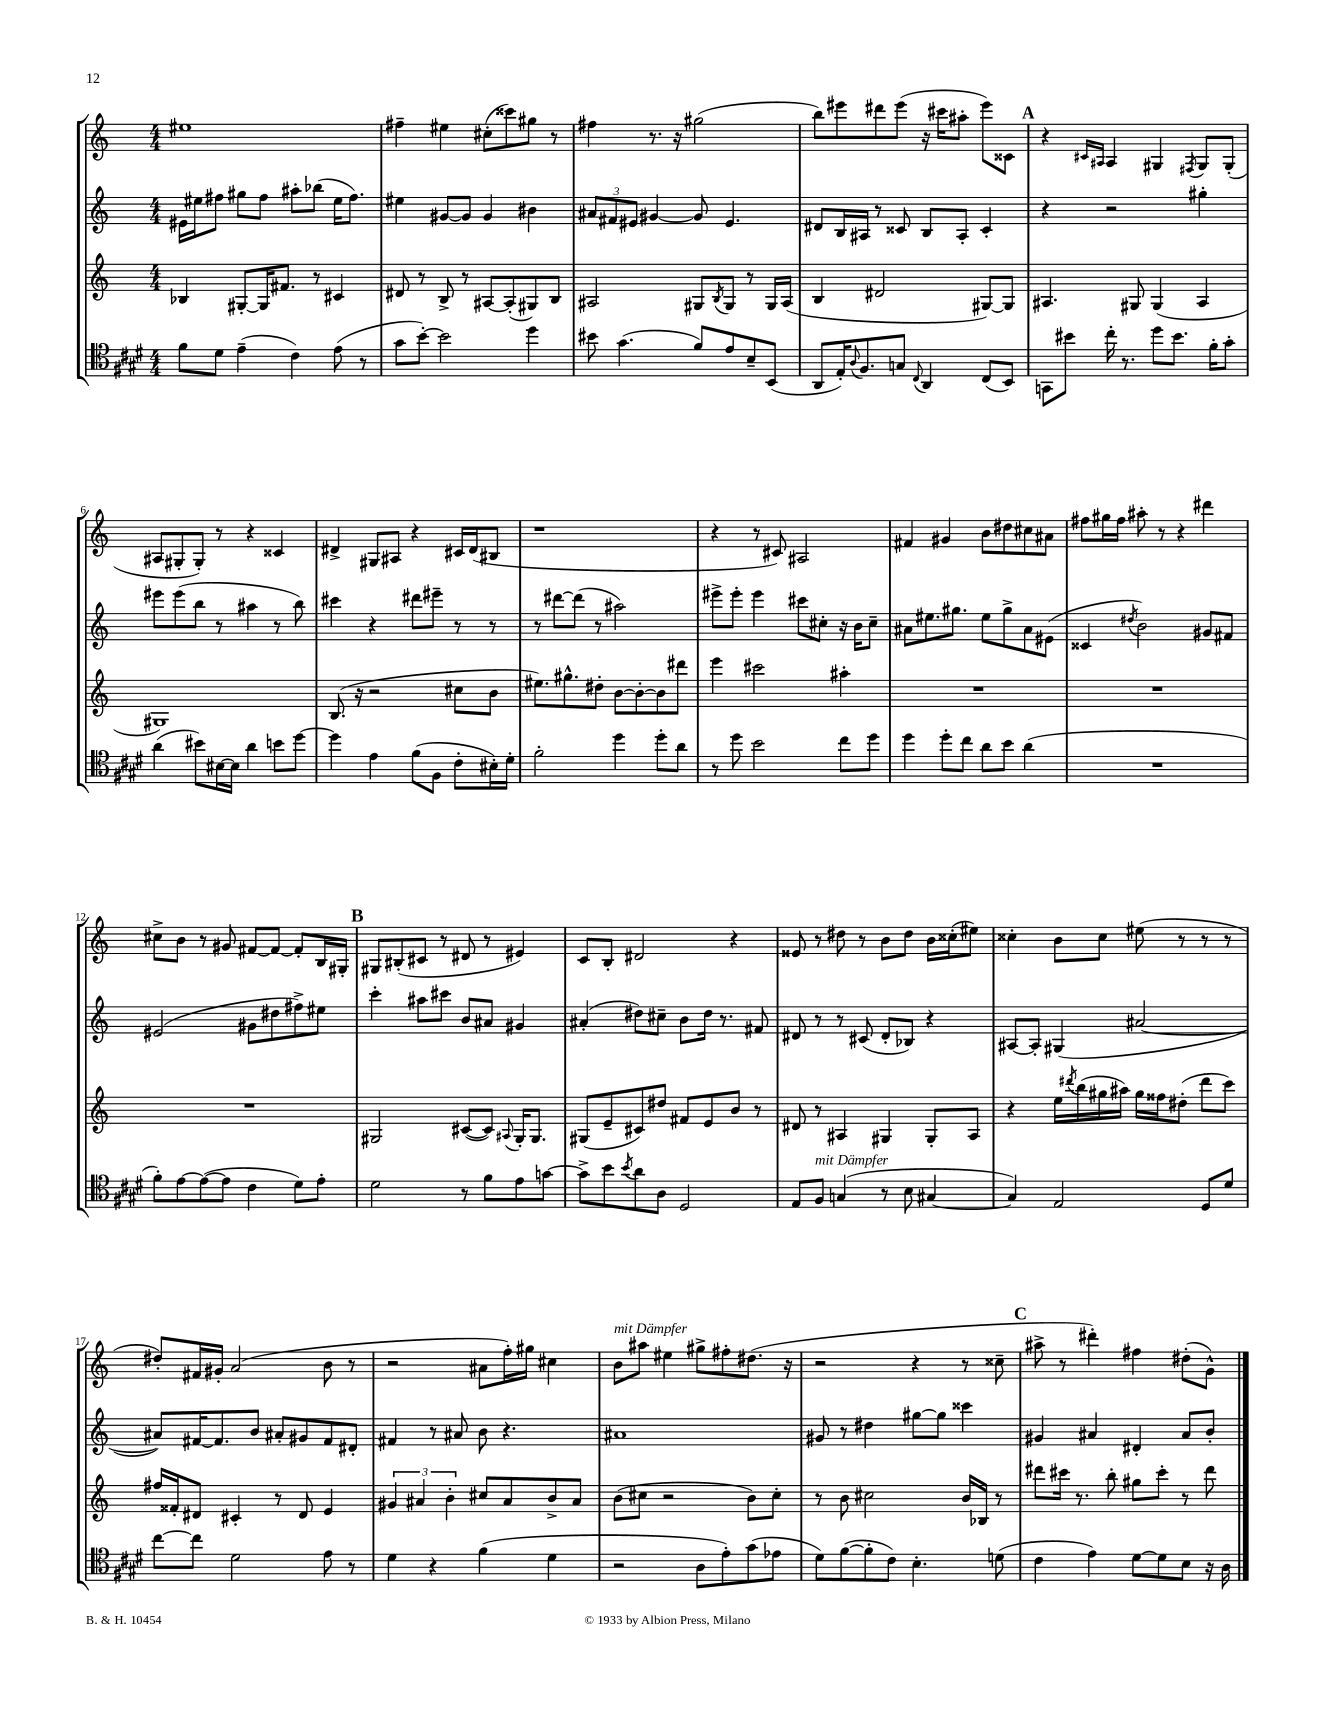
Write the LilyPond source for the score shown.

<<
\new StaffGroup <<
\new Staff = "s0" {
    \clef treble \key c \major \numericTimeSignature \time 4/4
    eis''1 |
    fis''4-- eis''4 cis''8-.( cisis'''8) gis''8 r8 |
    fis''4 r8. r16 gis''2( |
    b''8) eis'''8 dis'''8 eis'''8( r16 cis'''16 ais''8-. eis'''8) cisis'8 |
    \mark \markup { \bold "A" } r4 \grace { cis'16 ais16 } ais4 gis4 \acciaccatura { fis8 } gis8 gis8-.( |
    ais8 gis8-. gis8-.) r8 r4 cisis'4 |
    dis'4-> gis8 ais8 r4 cis'16 dis'16( bis8 |
    r1 |
    r4 r8 cis'8) ais2 |
    fis'4 gis'4 b'8 dis''8 cis''8 ais'8 |
    fis''8 gis''16 fis''16 ais''8-. r8 r4 dis'''4 |
    cis''8-> b'8 r8 gis'8 fis'8~ fis'8~ fis'8-. b16 gis16-. |
    \mark \markup { \bold "B" } gis8 bis8-.( cis'8 r8 dis'8 r8 eis'4) |
    c'8 b8-. dis'2 r4 |
    eisis'8 r8 dis''8 r8 b'8 dis''8 b'16 cisis''16-.( eis''8) |
    cisis''4-. b'8 cisis''8 eis''8( r8 r8 r8 |
    dis''8-.) fis'16 gis'16-. a'2( b'8 r8 |
    r2 ais'8 f''16-.) gis''16 cis''4 |
    b'8^\markup { \italic "mit Dämpfer" } ais''8 eis''4 gis''8-> fis''8-. dis''8.( r16 |
    r2 r4 r8 cisis''8-- |
    \mark \markup { \bold "C" } ais''8-> r8 dis'''4-.) fis''4 dis''8-.( g'8-^) \bar "|." |
}
\new Staff = "s1" {
    \clef treble \key c \major \numericTimeSignature \time 4/4
    eis'16 eis''16 fis''8 gis''8 fis''8 ais''8-. bes''8( eis''16 fis''8.) |
    eis''4 gis'8~ gis'8 gis'4 bis'4 |
    \tuplet 3/2 { ais'8 fis'8 eis'8 } gis'4~ gis'8 eis'4. |
    dis'8 b16 ais16 r8 cisis'8 b8 ais8-. cisis'4-. |
    \mark \markup { \bold "A" } r4 r2 gis''4-. |
    eis'''8 eis'''8( b''8 r8 ais''4 r8 b''8) |
    cis'''4 r4 dis'''8 eis'''8-- r8 r8 |
    r8 dis'''8~ dis'''8( r8 ais''2) |
    eis'''8-> eis'''8-. eis'''4 cis'''8 cis''8-. r16 b'16 cis''8-- |
    ais'8 eis''8. gis''8. eis''8 gis''8-> ais'8 eis'8( |
    cisis'4 \acciaccatura { dis''8 } b'2) gis'8 fis'8 |
    eis'2( gis'8 dis''8 fis''8->) eis''8 |
    \mark \markup { \bold "B" } c'''4-. ais''8 cis'''8 b'8 ais'8 gis'4 |
    ais'4-.( dis''8) cis''8-- b'8 dis''16 r8. fis'8 |
    dis'8 r8 r8 cis'8( dis'8-. bes8) r4 |
    ais8~ ais8-. gis4( ais'2~ |
    ais'8) fis'16~ fis'8. b'8 ais'8-. gis'8 fis'8 dis'8-. |
    fis'4 r8 ais'8 b'8 r4. |
    ais'1 |
    gis'8 r8 dis''4 gis''8~ gis''8 cisis'''4 |
    \mark \markup { \bold "C" } gis'4 ais'4 dis'4-. ais'8 b'8-. \bar "|." |
}
\new Staff = "s2" {
    \clef treble \key c \major \numericTimeSignature \time 4/4
    bes4 gis8~-. gis16 fis'8. r8 cis'4 |
    dis'8 r8 b8-> r8 ais8~ ais8-.( gis8) b8 |
    ais2 gis8 \acciaccatura { b8 } gis8 r8 gis16 ais16( |
    b4 dis'2 gis8~) gis8 |
    \mark \markup { \bold "A" } ais4. gis8 gis4( ais4 |
    gis1) |
    b8.( r16 r2 cis''8 b'8 |
    eis''8.) gis''8.-^ dis''8-. b'8~ b'8~-. b'8 dis'''8 |
    e'''4 cis'''2 ais''4-. |
    R1 |
    R1 |
    R1 |
    \mark \markup { \bold "B" } gis2 cis'8~( cis'8) \appoggiatura { ais8 } gis16-. gis8. |
    gis8( e'8-- cis'8) dis''8 fis'8 e'8 b'8 r8 |
    dis'8 r8 ais4 gis4 gis8-. ais8 |
    r4 e''16 \acciaccatura { dis'''8 } b''16( gis''16 ais''16) gis''16 fisis''16 dis''8-.( dis'''8 c'''8) |
    fis''16 fisis'16-. dis'8 cis'4-. r8 dis'8 e'4 |
    \tuplet 3/2 { gis'4 ais'4 b'4-. } cis''8 ais'8 b'8-> ais'8 |
    b'8( cis''8 r2 b'8) cis''8-. |
    r8 b'8 cis''2 b'16 bes16 r8 |
    \mark \markup { \bold "C" } dis'''8 cis'''16 r8. b''8-. gis''8 cis'''8-. r8 dis'''8 \bar "|." |
}
\new Staff = "s3" {
    \clef tenor \key e \major \numericTimeSignature \time 4/4
    fis'8 dis'8 e'4--( cis'4) e'8( r8 |
    gis'8 b'8~-.) b'2 dis''4 |
    bis'8 gis'4.( fis'8) e'8 b8-- b,8( |
    a,8 e16-.) \appoggiatura { a8 } fis8. g8 \appoggiatura { cis8 } a,4 cis8( b,8) |
    \mark \markup { \bold "A" } g,8 bis'8 cis''16-. r8. dis''8 bis'8. fis'16-. gis'8-. |
    a'4( bis'8) bis16~ bis16 a'4 b'8 dis''8~ |
    dis''4 e'4 fis'8( fis8 cis'8-. bis16-.) dis'16-. |
    fis'2-. dis''4 dis''8-. a'8 |
    r8 dis''8 b'2 cis''8 dis''8 |
    dis''4 dis''8-. cis''8 a'8 b'8 a'4( |
    R1 |
    fis'8-.) e'8~ e'8~( e'8 cis'4 dis'8) e'8-. |
    \mark \markup { \bold "B" } dis'2 r8 fis'8 e'8 g'8~ |
    g'8-> b'8 \acciaccatura { b'8 } a'8 a8 dis2 |
    e8 fis8^\markup { \italic "mit Dämpfer" } g4( r8 b8 gis4~ |
    gis4) e2 dis8 dis'8 |
    cis''8~ cis''8 dis'2 e'8 r8 |
    dis'4 r4 fis'4( dis'4 |
    r2 a8 e'8-.) gis'8( ees'8 |
    dis'8) fis'8~( fis'8-. cis'8) b4.-. d'8( |
    \mark \markup { \bold "C" } cis'4 e'4) dis'8~ dis'8 b8 r16 a16 \bar "|." |
}
>>
>>
